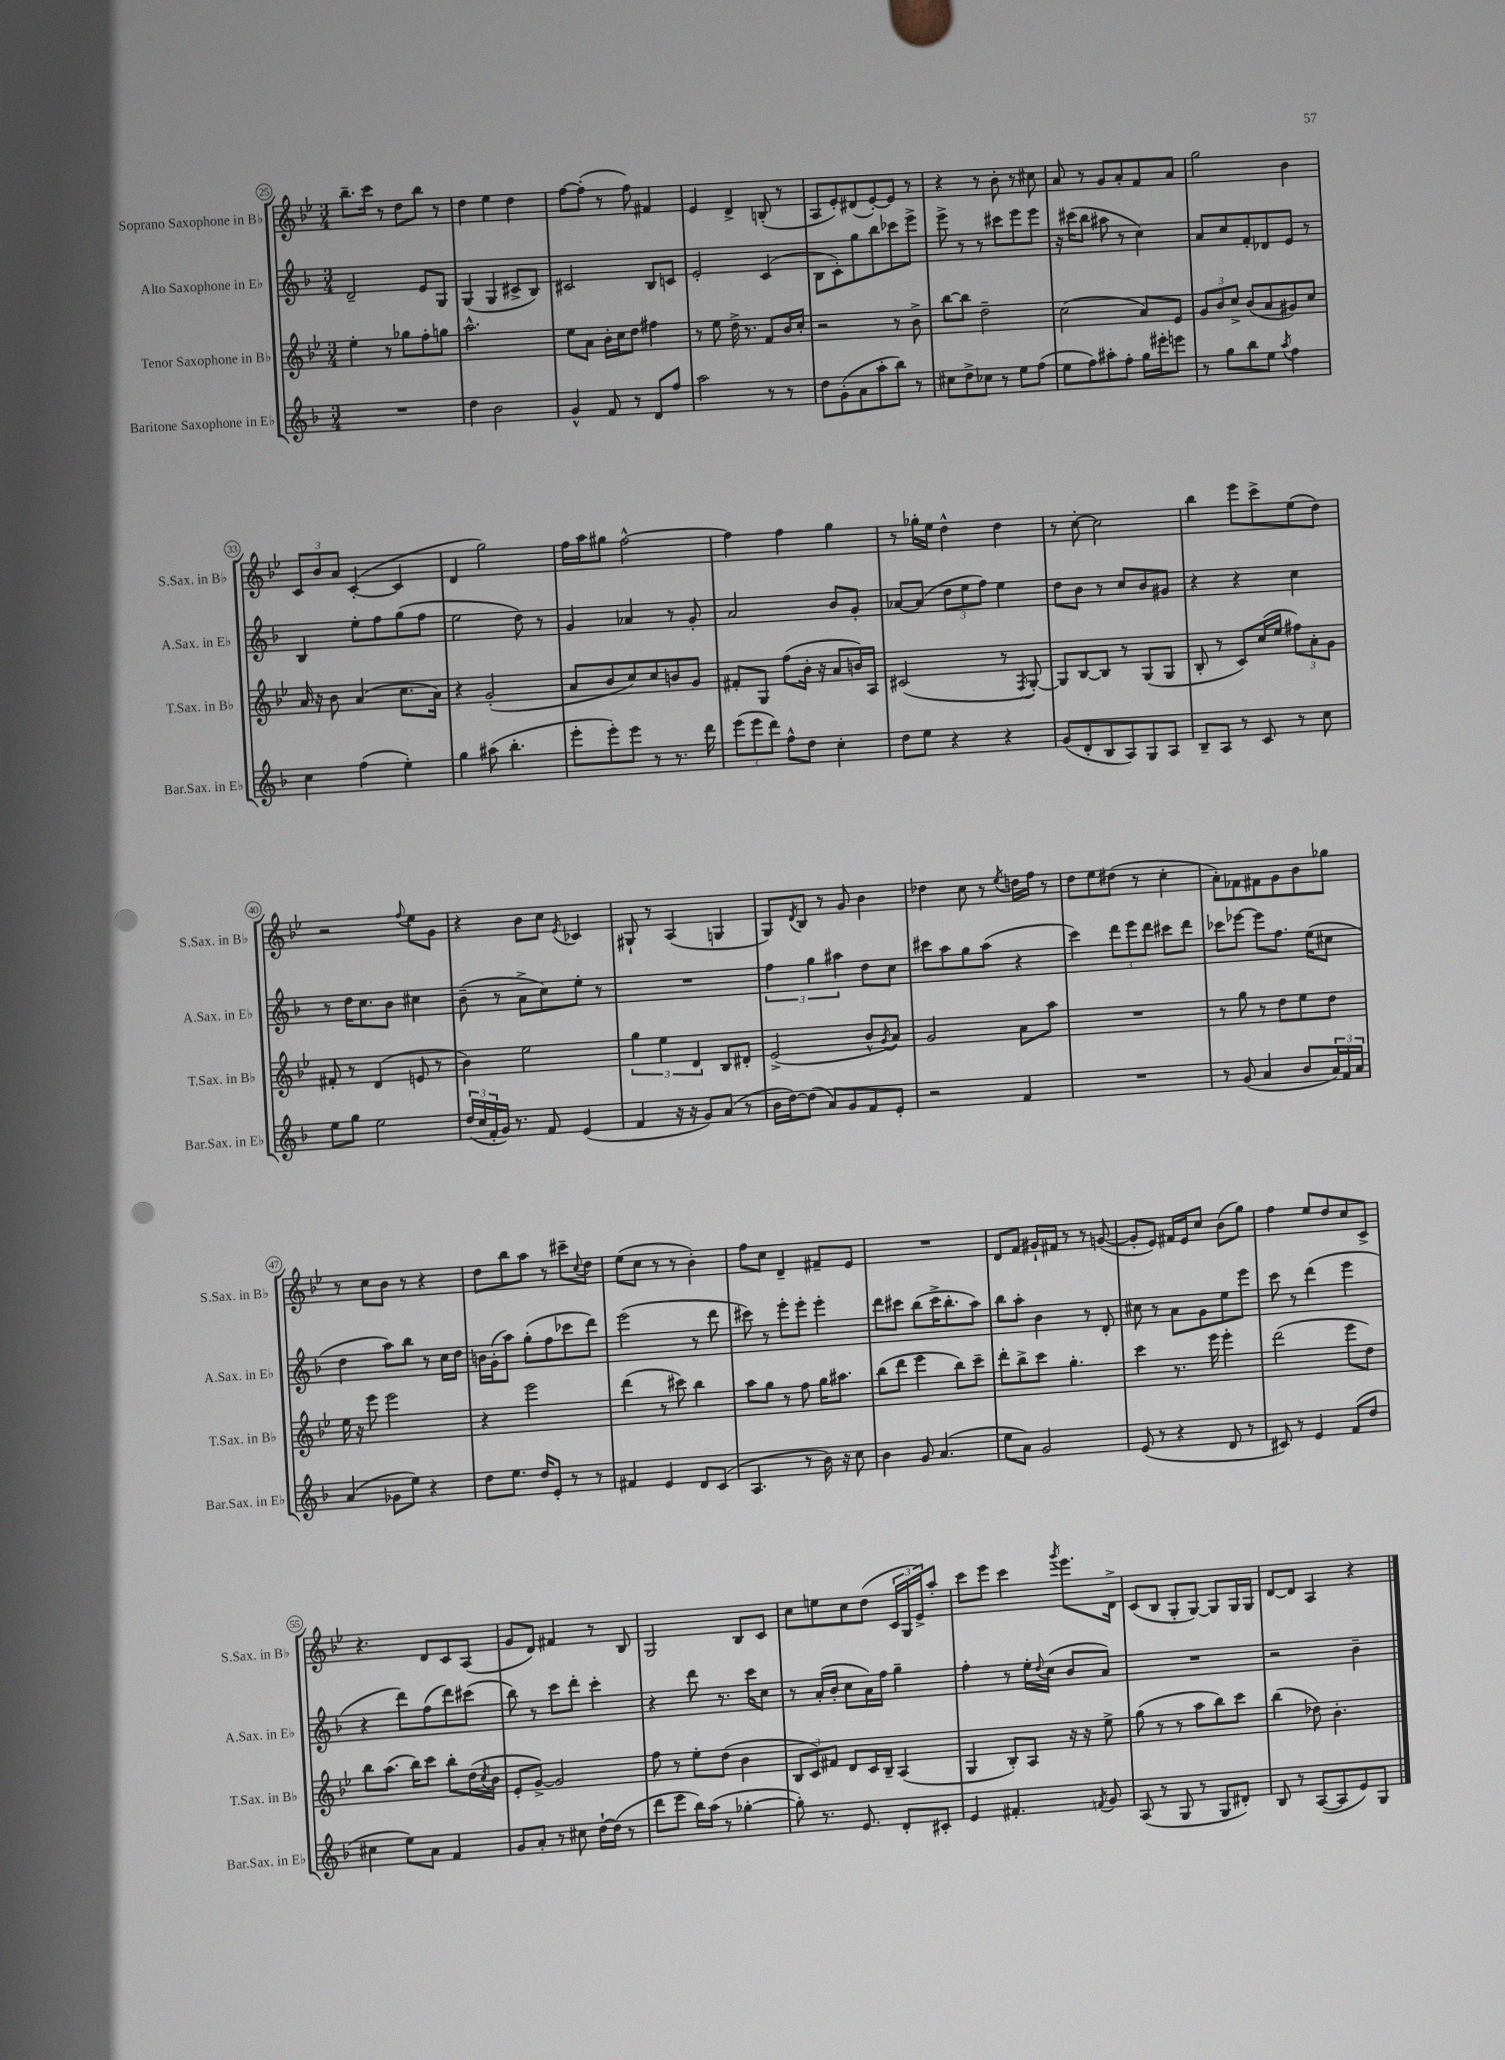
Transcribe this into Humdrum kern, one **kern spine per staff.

**kern	**kern	**kern	**kern
*part4	*part3	*part2	*part1
*staff4	*staff3	*staff2	*staff1
*I"Baritone Saxophone in E♭	*I"Tenor Saxophone in B♭	*I"Alto Saxophone in E♭	*I"Soprano Saxophone in B♭
*I'Bar.Sax. in E♭	*I'T.Sax. in B♭	*I'A.Sax. in E♭	*I'S.Sax. in B♭
*clefG2	*clefG2	*clefG2	*clefG2
*k[b-]	*k[b-e-]	*k[b-]	*k[b-e-]
*M3/4	*M3/4	*M3/4	*M3/4
=25	=25	=25	=25
2.r	4ee-'\	2d~/	8.bb-~\L
.	.	.	16ccc\Jk
.	8r	.	8r
.	8gg-X\L	.	8dd\L
.	8ff'\	8e/L	8bb-\J
.	8ggn\J	8G/J	8r
=26	=26	=26	=26
4dd\	2.aa^^\	(4G/	4dd\
2b-\	.	4G/	4ee-\
.	.	8c#X^/L	4dd\
.	.	8B-/J)	.
=27	=27	=27	=27
4g^^/	8ee-\L	2c#X/	[8ff\L
.	8a\J	.	(8ff'\J]
8f/	16b-'\LL	.	8r
.	16cc\J	.	.
8r	8dd\J	.	8ff\)
8d/L	4ff#X\	8B-/L	4f#X/
8ff/J	.	8cn/J	.
=28	=28	=28	=28
2aa\	8r	2e'/	4e-/
.	8ee-\	.	.
.	16dd^\	.	4d^/
.	8.r	.	.
8r	8f/L	(4c/	(8Bn'/
8r	16b-/L	.	8r
.	16cc'/JJ	.	.
=29	=29	=29	=29
8dd\L	2r	8B-\L	8A/L
(8g'\	.	8c'\)	8e-'/)
8a\	.	8gg\	(8d#X/
8aa'\	.	8bb-\	[8e-'/)
8bb-\J)	8r	8ccc-X\	8e-/J]
8r	8b-^\	8eee^\J	8r
=30	=30	=30	=30
8cc#X\L	[8bb-\L	8eee^\	4r
8dd^\	8bb-\J]	8r	.
8cc-X\J	2dd~\	8r	8r
8r	.	8ccc#X\L	8b-'\
8ee\L	.	8eee\	8r
(8ff\J	.	8eee\J	8cc#X\
=31	=31	=31	=31
8ee\L	(2cc\	16r	8a/
.	.	(16ccc#X\KL	.
8ff\)	.	8bb-\J	8r
8aa#X'\	.	8aa#X\	8g/L
8ff'\J	.	8r	8a'/
16gg\LL	8a/L)	4cc\)	8f/
16eee#X'\J	.	.	.
8eeen\J	8e-/J	.	8a/J
=32	=32	=32	=32
8r	12g/L	8a/L	2gg\
.	12b-/	.	.
8gg\L	.	8cc/	.
.	12cc^/J	.	.
8bb-\	(8b-/L	8f'/	.
8ee\J	8a/	8d-X/	.
8qaa/	.	.	.
4ff\	8g#X/)	8e/J	4b-\
.	8cc/J	8r	.
!!LO:LB:g=z
=33	=33	=33	=33
4cc\	16a/	4B-/	12c/L
.	16r	.	.
.	.	.	12b-/
.	8b-\	.	.
.	.	.	12a/J
(4ff\	(4a/	8ee'\L	([4c'/
.	.	8ff\	.
4ee'\)	8.cc\L	(8gg\	4c/]
.	.	8ff\J	.
.	16a\Jk)	.	.
=34	=34	=34	=34
4gg\	4r	2ee\	4d/
(8aa#X\	(2g'/	.	2gg\)
4.bb-'\	.	.	.
.	.	8dd\)	.
.	.	8r	.
=35	=35	=35	=35
8eee'\L	8a/L	4g/	16ff\LL
.	.	.	16aa\J
8eee'\)	8b-/	.	8gg#X\J
8eee\J	8cc/)	4a-X/	[2ff^^\
8r	8cc/	.	.
8.r	8bn/	8r	.
.	8g/J	8g'/	.
16ddd\	.	.	.
=36	=36	=36	=36
(12eee\L	8f#X'/L	2a/	4ff\]
12eee\	.	.	.
.	8G/J	.	.
12ddd\J)	.	.	.
8ff^^\L	(8ff\L	.	4ff\
8dd\J	16b-'\Jk	.	.
.	16r	.	.
4cc'\	8a/L	8b-/L	4gg\
.	16bn/L)	8g'/J	.
.	16A/JJ	.	.
=37	=37	=37	=37
8dd\L	(2c#X/	[8a-X/L	8r
8ee\J	.	(8a-/J]	16gg-X'\LL
.	.	.	16ee-\JJ
4r	.	12dd\L	4dd^^\
.	.	12ee\	.
.	.	12ff\J)	.
4r	8r	4ee\	4dd\
.	8qF/	.	.
.	[8G'/)	.	.
=38	=38	=38	=38
(8g/L	8G/L]	8dd\L	8r
8d'/	[8B-/	8b-\J	[8cc'\
8B-/	8B-/J]	8r	2cc\]
8A/)	8r	8cc/L	.
8G/	(8G/L	8b-/	.
8A/J	8G/J	8g#X/J	.
=39	=39	=39	=39
8B-~/L	8B-'/	4r	4bb-\
8A/J	8r	.	.
8r	8c/L)	4r	8eee-\L
8c/	(16cc/L	.	8ccc^\
.	16ee-/JJ	.	.
8r	12ff#X\L)	4cc\	(8ee-\
.	12a'\	.	.
8cc\	.	.	8dd\J)
.	12g\J	.	.
!!LO:LB:g=z
=40	=40	=40	=40
8ee\L	8f#X'/	8r	2r
8gg\J	8r	16dd\KL	.
.	.	8.cc\	.
2ee\	(4d/	.	.
.	.	8b-\J	.
.	.	.	8qqff/
.	8en/	4cc#X\	8ee-\L
.	8r	.	8g\J
=41	=41	=41	=41
(24dd/LL	4b-\)	(8b-~\	4r
24cc/	.	.	.
24f'/	.	.	.
16g/JJ)	.	8r	.
8.r	.	.	.
.	2ee-\	8a^\L	8b-\L
8f/	.	8cc\)	8cc\J
.	.	.	8qe-/
(4e/	.	8ee'\J	4c-X/
.	.	8r	.
=42	=42	=42	=42
4f/	6gg\	2.r	8G#X`/
.	.	.	8r
.	6ee-\	.	.
16r	.	.	(4A/
16r	.	.	.
.	6d/	.	.
8g/L)	.	.	.
(8a/J	8B-/L	.	4Gn/
8r	8d#X'/J	.	.
=43	=43	=43	=43
16b-\LL	(2e-^/	6ff\	8G/L)
[16dd\J)	.	.	.
.	.	.	8qd/
(8dd\J]	.	.	8B-/J
.	.	6gg\	.
8a/L)	.	.	8r
.	.	6aa#X\	.
8g/	.	.	8g/
8f/	8b-^^/L	8dd\L	4b-\
.	8qg/	.	.
8e'/J	8a/J)	8cc\J	.
=44	=44	=44	=44
2r	2g/	8ccc#X\L	4dd-X\
.	.	8aa\	.
.	.	8gg\	8cc\
.	.	(8aa\J	8r
.	.	.	8qee-/
4f/	8a\L	4r	16ddn\LL
.	.	.	16ff\JJ
.	8aa\J	.	8r
=45	=45	=45	=45
2.r	2.r	4ccc\)	8dd\L
.	.	.	8ee-\
.	.	12ddd\L	(8dd#X\J
.	.	12eee\	.
.	.	.	8r
.	.	12ddd\J	.
.	.	8ccc#X\L	4cc'\
.	.	8ddd\J	.
=46	=46	=46	=46
8r	8r	8ccc-X\L	8a'\L)
(8g/	8gg\	[8eee-X\J	8f-X\
4a/	8r	8eee-\L]	8f#X\
.	8dd\L	8.ff\J	8g\
8b-/L	8ee-\	.	8b-\
.	.	(16ee\KL	.
24a/L)	8dd\J	8cc#X\J	8gg-X\J
24f/	.	.	.
24a/JJ	.	.	.
!!LO:LB:g=z
=47	=47	=47	=47
(4a/	16ee-\	4dd\	8r
.	16r	.	.
.	8eee-\	.	8cc\L
8g-X\L	2eee-\	8aa\L)	8b-\J
8ee\J)	.	8bb-\J	8r
4r	.	8r	4r
.	.	16cc\LL	.
.	.	16dd\JJ	.
=48	=48	=48	=48
8dd\L	4r	16bn\LL	8dd\L
.	.	(16g'\J	.
8.ee\J	.	8aa\J)	8bb-\
.	2eee-\	(8gg'\L	8aa\J
16dd/KL	.	.	.
8e'/J	.	8ff\	8r
8r	.	8ccc-X\	8ccc#X~\L
.	.	.	8qqcc/
8r	.	8ddd\J)	8dd\J
=49	=49	=49	=49
4f#X/	(4ddd\	(2eee\	(8ee-\L
.	.	.	8cc\J
4e/	8r	.	8r
.	8ccc#X\)	.	8r
8d/L	4bb-\	8r	4b-'\)
(8c/J	.	8ddd\	.
=50	=50	=50	=50
4.A/	8aa\L	8ccc#X\)	8ff\L
.	8gg\J	8r	8cc\J
.	8r	8eee'\L	4d~/
8r	8ff\	8eee'\J	.
16b-\)	16gg\KL	4eee'\	8f#X~/L
16r	8.aa#X\J	.	.
8cc\	.	.	8e-/J
=51	=51	=51	=51
4b-\	(8bb-\L	8ddd\L	2.r
.	8ddd\J	8ccc#X\J	.
8g/	4eee-\	(8bb-\L	.
(4.a/	.	16ccc#^\K	.
.	.	8.bb-'\	.
.	8bb-\L)	.	.
.	8ccc~\J	8aa\J)	.
=52	=52	=52	=52
8ee\L	8ddd'\L	8bb-\L	8d/L
8a\J)	8bb-^\	8aa'\J	8f/J
2g/	8ccc\J	4b-\	16g#X`/LL
.	.	.	16f#X/JJ
.	4.gg'\	.	8r
.	.	8r	8r
.	.	8d'/	([8gn/
=53	=53	=53	=53
(8e/	4ccc\	8cc#X\	8g'/L]
8r	.	8r	8e-/J)
4r	8.r	8a\L	16f#X/LL
.	.	.	16e-/J
.	.	8g\	8cc/J
.	16eee-\	.	.
8d/	4eee-'\	8ee\	(8b-\L
8r	.	8eee\J	8gg\J)
=54	=54	=54	=54
8c#X/)	(2ddd\	8ccc\	4ff\
8r	.	8r	.
4e/	.	(4ddd\	8ee-/L
.	.	.	8dd/
(8f/L	8eee-\L	4eee\	8cc/
8dd/J	8dd\J)	.	8c^/J
!!LO:LB:g=z
=55	=55	=55	=55
4cc#X\	8bb-\L	4r	4.r
.	(8.aa\J	.	.
8ee\L)	.	8ddd\L)	.
.	16bb-\KL)	.	.
8a\J	8ccc\J	(8ff\	8d/L
4f/	8bb-'\L	8ddd\)	8c/
.	(16dd\L	(8ccc#X\J	(8A/J
.	8qcc/	.	.
.	16b-\JJ	.	.
=56	=56	=56	=56
8g/L	8e-'/L	8bb-\)	8g/L
8a'/J	[8g^/J)	8r	8d/J)
8r	2g/]	8ccc\L	4f#X/
8cc#X\	.	8ddd'\J	.
[16dd`\LL	.	4ccc'\	8r
(16dd\JJ]	.	.	.
8r	.	.	8B-/
=57	=57	=57	=57
8ddd\L	8ff\	4r	2G/
8eee\J	8r	.	.
16bb-\LL)	8ee-'\L	8ddd\	.
(16aa\JJ	.	.	.
8r	(8dd\J	8.r	.
[4gg-X'\	4b-\	.	8B-/L
.	.	16ccc\KL	.
.	.	8cc\J	8c/J
=58	=58	=58	=58
8gg-'\])	12B-/L	8r	8cc\L
.	12c/)	.	.
8.r	.	(16a'/LL	8een\
.	12f#X/J	.	.
.	.	16b-'/JJ	.
.	8d/L	8cc\L	8cc\
8.e/	.	.	.
.	16c/L	16a\L)	(8dd\J
.	16B-~/JJ	16ff\JJ	.
8d'/L	(4A/	4gg~\	24c/LL
.	.	.	24G/
.	.	.	24e-^/J)
8c#X'/J	.	.	8aa'/J
=59	=59	=59	=59
4e/	4G/	4ff'\	8ccc\L
.	.	.	8eee-\J
4.f#X'/	8B-'/L)	8r	4ccc\
.	8A/J	16ee'\LL	.
.	.	8qqdd/	.
.	.	(16cc\JJ	.
.	.	.	8qggg/
.	16r	8b-/L	8.eee-\L
.	16r	.	.
8qfn/	.	.	.
8g/	8ee-^\	8a/J)	.
.	.	.	16d^\Jk
=60	=60	=60	=60
(8A/	(8gg\	2.r	(8c/L
8r	8r	.	8B-/J
8G/	8r	.	8G'/L
8r	8aa\L	.	[8G/J)
8G/L	8bb-\)	.	8G/L]
8d#X'/J)	8ccc\J	.	16G/L
.	.	.	16G/JJ
=61	=61	=61	=61
8B-/	(4bb-\	2r	[8d/L
8r	.	.	8d/J]
([8A/L	8dd-X\)	.	4A/
8A/]	4.b-'\	.	.
8e/)	.	4b-~\	4r
8G/J	.	.	.
==	==	==	==
*-	*-	*-	*-
